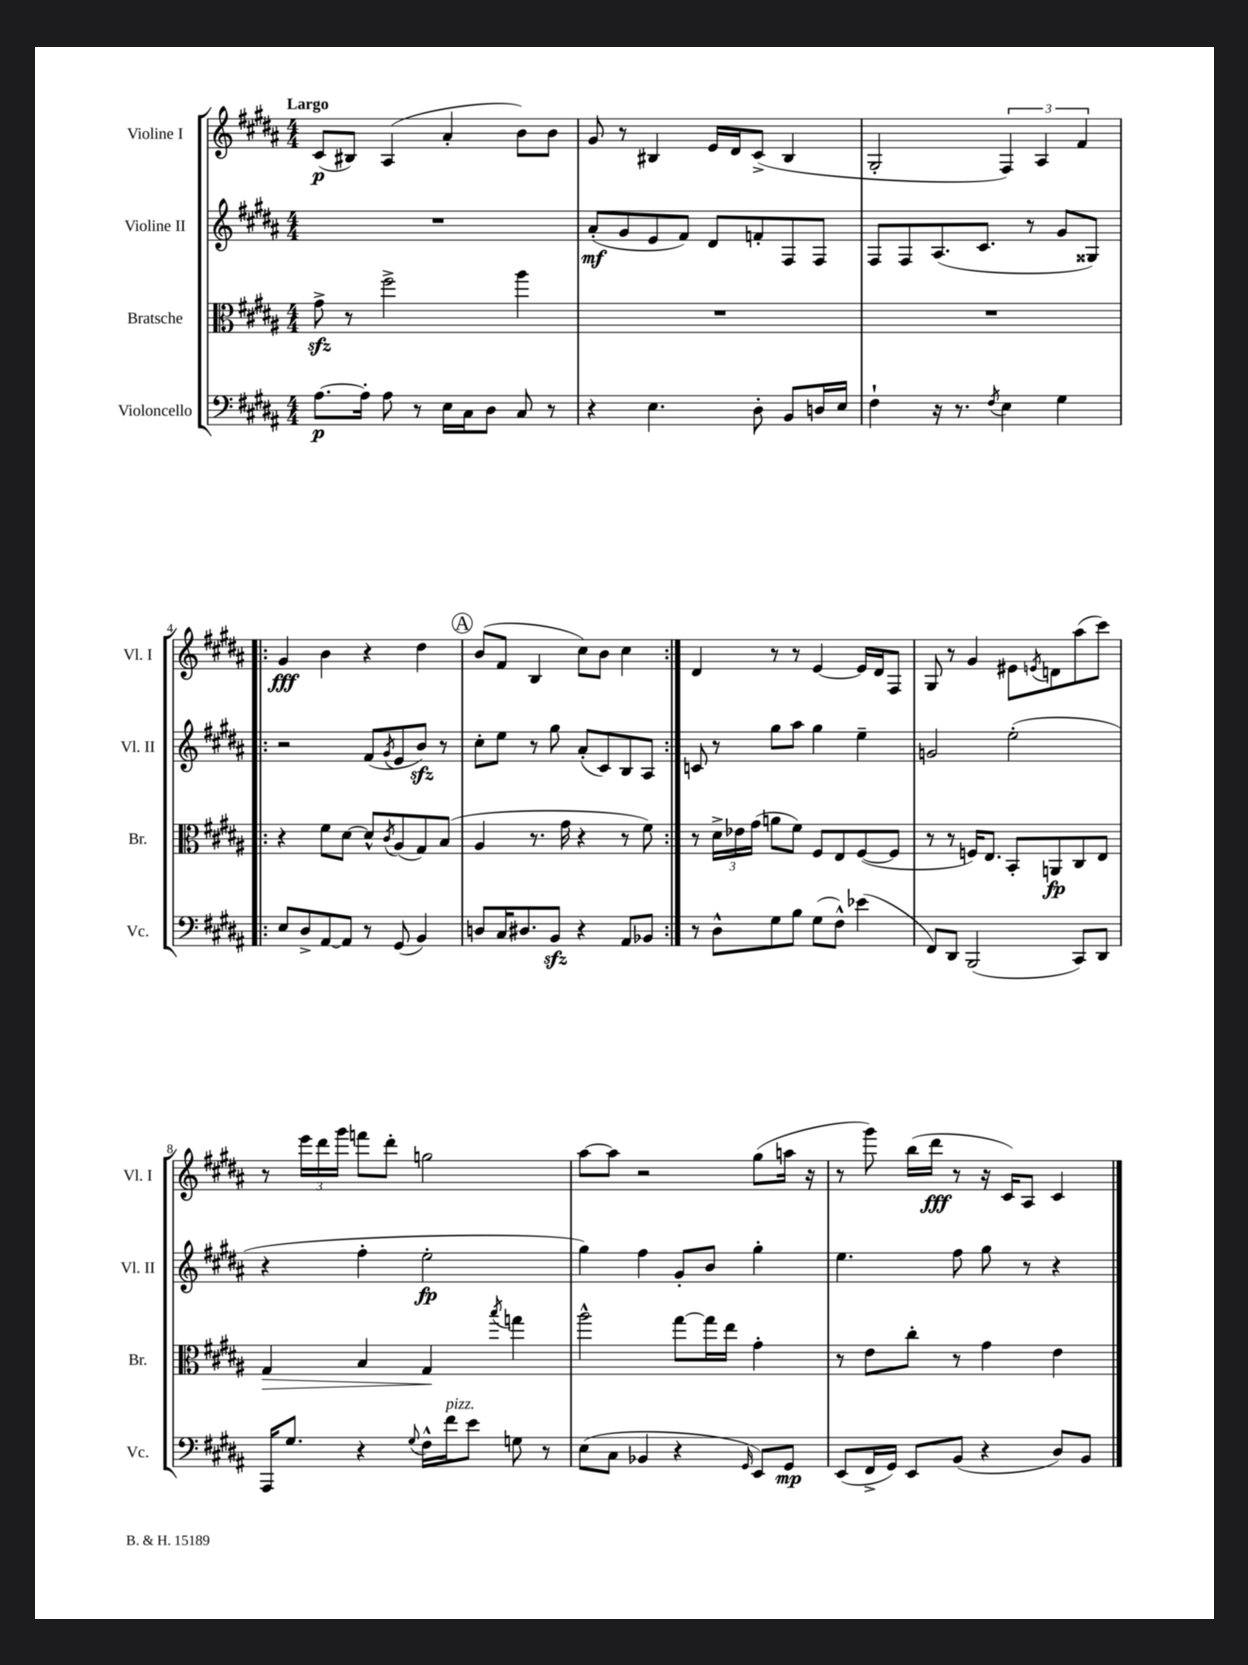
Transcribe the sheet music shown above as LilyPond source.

<<
\new StaffGroup <<
\new Staff = "s0" \with { instrumentName = "Violine I" shortInstrumentName = "Vl. I" } {
    \clef treble \key b \major \numericTimeSignature \time 4/4 \tempo "Largo"
    cis'8\p( bis8) ais4( ais'4-. b'8) b'8 |
    gis'8 r8 bis4 e'16 dis'16 cis'8->( bis4 |
    gis2-. \tuplet 3/2 { fis4) ais4 fis'4 } |
    \repeat volta 2 { gis'4\fff b'4 r4 dis''4 |
    \mark \markup { \circle "A" } b'8( fis'8 b4 cis''8) b'8 cis''4 | }
    dis'4 r8 r8 e'4~ e'16 dis'16 fis8 |
    gis8 r8 gis'4 eis'8 \acciaccatura { e'8 } d'8 ais''8( cis'''8) |
    r8 \tuplet 3/2 { e'''16 dis'''16 gis'''16 } f'''8 dis'''8-. g''2 |
    ais''8~ ais''8 r2 gis''8( a''16 r16 |
    r8 gis'''8) b''16( dis'''16\fff r8 r16 cis'16) ais8 cis'4 \bar "|." |
}
\new Staff = "s1" \with { instrumentName = "Violine II" shortInstrumentName = "Vl. II" } {
    \clef treble \key b \major \numericTimeSignature \time 4/4
    R1 |
    ais'8-.\mf( gis'8 e'8 fis'8) dis'8 f'8-. fis8 fis8 |
    fis8 fis8 ais8.( cis'8. r8 gis'8 gisis8) |
    \repeat volta 2 { r2 fis'8( \acciaccatura { gis'8 } e'8 b'8\sfz) r8 |
    \mark \markup { \circle "A" } cis''8-. e''8 r8 gis''8 ais'8-.( cis'8) b8 ais8 | }
    c'8 r8 gis''8 ais''8 gis''4 e''4-- |
    g'2 e''2-.( |
    r4 fis''4-. e''2-.\fp |
    gis''4) fis''4 gis'8-. b'8 gis''4-. |
    e''4. fis''8 gis''8 r8 r4 \bar "|." |
}
\new Staff = "s2" \with { instrumentName = "Bratsche" shortInstrumentName = "Br." } {
    \clef alto \key b \major \numericTimeSignature \time 4/4
    gis'8->\sfz r8 fis''2-> ais''4 |
    R1 |
    R1 |
    \repeat volta 2 { r4 fis'8 dis'8~ dis'8-^ \acciaccatura { cis'8 } ais8( gis8) b8( |
    \mark \markup { \circle "A" } ais4 r8. gis'16 r4 r8 fis'8) | }
    r8 \tuplet 3/2 { dis'16-> ees'16 gis'16( } a'8 fis'8) fis8 e8 fis8~( fis8 |
    r8 r8 f16) e8. b,8-. a,8\fp cis8 e8 |
    gis4\> b4 gis4\! \acciaccatura { b''8 } g''4 |
    ais''2-^ gis''8~ gis''16 e''16 gis'4-. |
    r8 e'8 cis''8-. r8 gis'4 e'4 \bar "|." |
}
\new Staff = "s3" \with { instrumentName = "Violoncello" shortInstrumentName = "Vc." } {
    \clef bass \key b \major \numericTimeSignature \time 4/4
    ais8.~\p ais16-. ais8 r8 e16 cis16 dis8 cis8 r8 |
    r4 e4. dis8-. b,8 d16 e16 |
    fis4-! r16 r8. \acciaccatura { fis8 } e4 gis4 |
    \repeat volta 2 { e8 dis8-> ais,8~ ais,8 r8 gis,8( b,4) |
    \mark \markup { \circle "A" } d8 cis16 dis8. b,8\sfz r4 ais,8 bes,8 | }
    r8 dis8-^ gis8 b8 gis8( fis8-^) ees'4( |
    fis,8) dis,8 b,,2( cis,8) dis,8 |
    ais,,16 gis8. r4 \appoggiatura { gis8 } fis16-^ fis'16^\markup { \italic "pizz." } e'8 g8 r8 |
    e8( cis8 bes,4 r4 \grace { gis,16 } e,8) gis,8\mp |
    e,8( fis,16-> gis,16) e,8 b,8( r4 dis8) b,8 \bar "|." |
}
>>
>>
